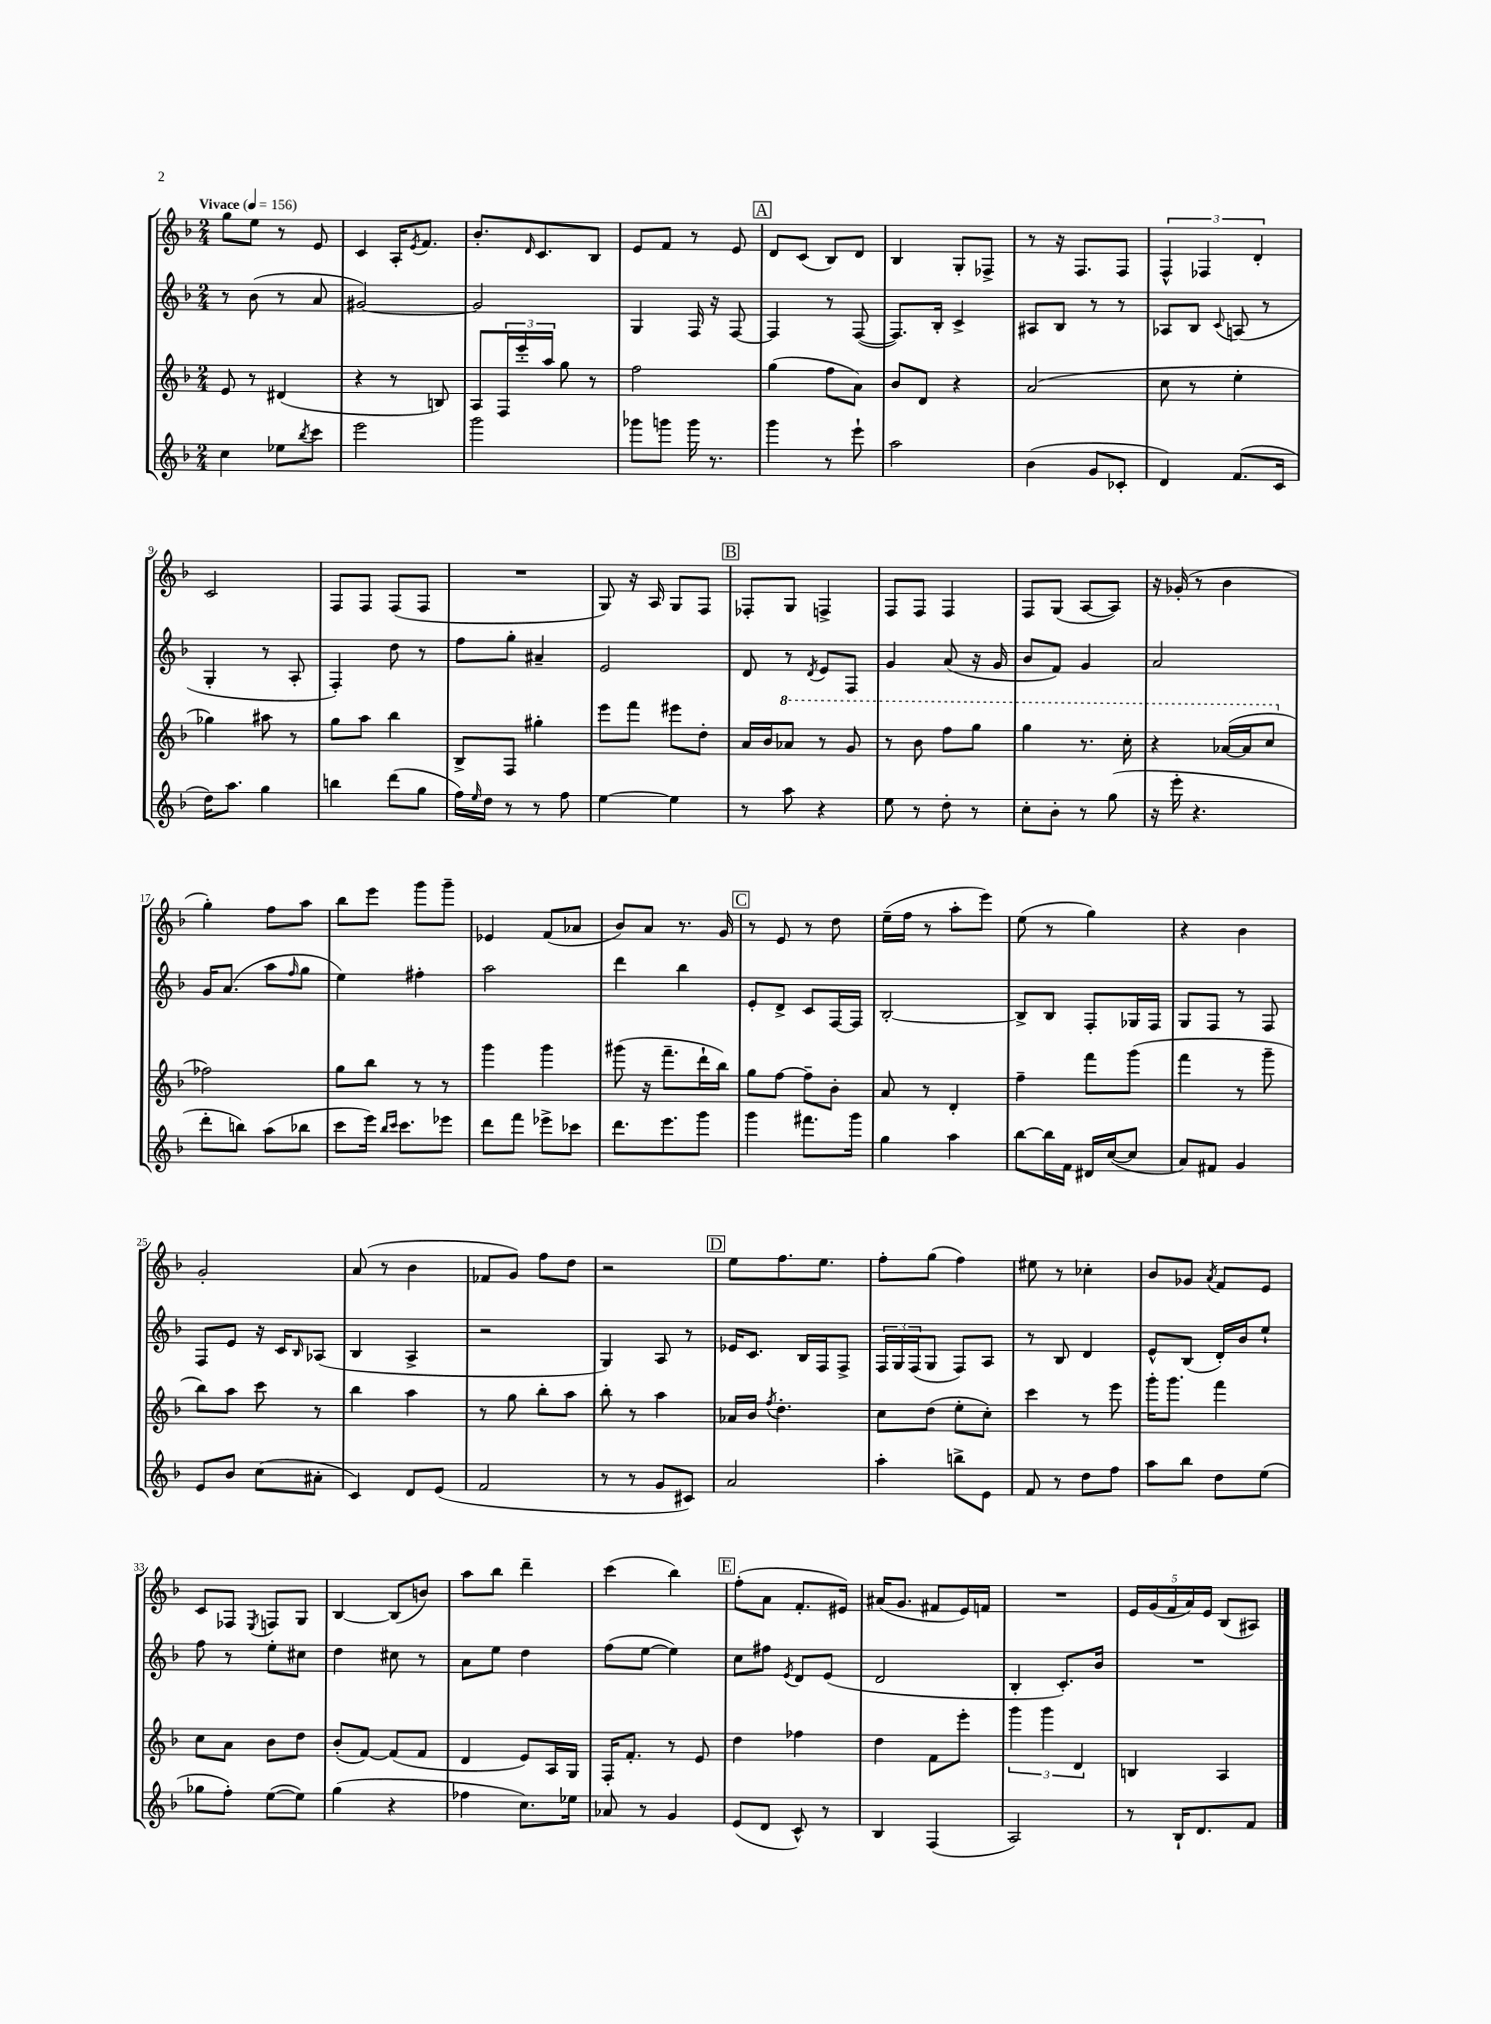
<<
\new StaffGroup <<
\new Staff = "s0" {
    \clef treble \key f \major \numericTimeSignature \time 2/4 \tempo "Vivace" 4 = 156
    g''8 e''8 r8 e'8 |
    c'4 a16-. \acciaccatura { e'8 } f'8. |
    bes'8.-. \grace { d'16 } c'8. bes8 |
    e'8 f'8 r8 e'8 |
    \mark \markup { \box "A" } d'8 c'8( bes8) d'8 |
    bes4 g8-. fes8-> |
    r8 r16 f8. f8 |
    \tuplet 3/2 { f4-^ fes4 d'4-. } |
    c'2 |
    f8 f8 f8( f8 |
    R2 |
    g8) r16 a16 g8 f8 |
    \mark \markup { \box "B" } fes8-. g8 f4-> |
    f8 f8 f4 |
    f8 g8( a8~ a8) |
    r16 ges'16-.( r8 bes'4 |
    g''4-.) f''8 a''8 |
    bes''8 e'''8 g'''8 g'''8-- |
    ees'4 f'8( aes'8 |
    bes'8) a'8 r8. g'16 |
    \mark \markup { \box "C" } r8 e'8 r8 d''8 |
    e''16--( f''16 r8 a''8-. e'''8) |
    e''8( r8 g''4) |
    r4 bes'4 |
    g'2-. |
    a'8( r8 bes'4 |
    fes'8 g'8) f''8 d''8 |
    r2 |
    \mark \markup { \box "D" } e''8 f''8. e''8. |
    f''8-. g''8( f''4) |
    eis''8 r8 ces''4-. |
    bes'8 ges'8 \acciaccatura { a'8 } f'8 e'8 |
    c'8 fes8 \acciaccatura { e8 } f8 g8 |
    bes4~ bes8( b'8) |
    a''8 bes''8 d'''4-- |
    c'''4( bes''4) |
    \mark \markup { \box "E" } f''8-.( a'8 f'8.-. eis'16) |
    ais'16( g'8. fis'8 e'16) f'16 |
    R2 |
    \tuplet 5/4 { e'16 g'16( f'16 a'16) e'16 } bes8( ais8) \bar "|." |
}
\new Staff = "s1" {
    \clef treble \key f \major \numericTimeSignature \time 2/4
    r8 bes'8( r8 a'8 |
    gis'2~) |
    gis'2 |
    g4 f16 r16 f8~ |
    \mark \markup { \box "A" } f4 r8 f8~( |
    f8.) bes16-. c'4-> |
    ais8 bes8 r8 r8 |
    aes8 bes8 \appoggiatura { c'8 } a8( r8 |
    g4-. r8 a8-. |
    f4-.) d''8 r8 |
    f''8 g''8-. ais'4-- |
    e'2 |
    \mark \markup { \box "B" } d'8 r8 \acciaccatura { d'8 } e'8 f8 |
    g'4 a'8( r16 g'16 |
    bes'8 f'8) g'4 |
    a'2 |
    g'16 a'8.( a''8 \grace { f''16 } g''8 |
    e''4) fis''4-. |
    a''2 |
    d'''4 bes''4 |
    \mark \markup { \box "C" } e'8-. d'8-> c'8 f16~ f16 |
    bes2~-. |
    bes8-> bes8 f8-. ges16 f16 |
    g8 f8 r8 f8 |
    f8 e'8 r16 c'16 \grace { bes16 } aes8( |
    bes4 a4-> |
    r2 |
    g4) a8 r8 |
    \mark \markup { \box "D" } ees'16 c'8. bes16 f16 f8-> |
    \tuplet 3/2 { f16 g16 f16( } g8 f8) a8 |
    r8 bes8 d'4 |
    e'8-^ bes8( d'16-.) bes'16 e''8-! |
    f''8 r8 e''8-. cis''8 |
    d''4 cis''8 r8 |
    a'8 e''8 d''4 |
    f''8( e''8~ e''4) |
    \mark \markup { \box "E" } c''8 fis''8 \acciaccatura { e'8 } d'8 e'8( |
    d'2 |
    bes4-. c'8.-.) bes'16 |
    R2 \bar "|." |
}
\new Staff = "s2" {
    \clef treble \key f \major \numericTimeSignature \time 2/4
    e'8 r8 dis'4( |
    r4 r8 b8) |
    a8 \tuplet 3/2 { f16 e'''16-. a''16 } g''8 r8 |
    f''2 |
    \mark \markup { \box "A" } g''4( f''8 a'8) |
    bes'8 d'8 r4 |
    a'2( |
    c''8 r8 e''4-. |
    ges''4) ais''8 r8 |
    g''8 a''8 bes''4 |
    bes8-> f8 gis''4-. |
    e'''8 f'''8 eis'''8 d''8-. |
    \mark \markup { \box "B" } a'16 bes'16 \ottava #1 aes''8 r8 g''8 |
    r8 bes''8 f'''8 g'''8 |
    g'''4 r8. c'''16-. |
    r4 aes''16~( aes''16 c'''8 \ottava #0 |
    fes''2) |
    g''8 bes''8 r8 r8 |
    g'''4 g'''4 |
    gis'''8( r16 f'''8.-- d'''16-! bes''16) |
    \mark \markup { \box "C" } g''8 f''8~ f''8-- bes'8-. |
    a'8 r8 d'4-. |
    f''4-- f'''8 g'''8( |
    f'''4 r8 g'''8-- |
    bes''8) a''8 c'''8 r8 |
    bes''4 a''4 |
    r8 g''8 bes''8-. a''8 |
    bes''8-. r8 a''4 |
    \mark \markup { \box "D" } aes'16 bes'16 \acciaccatura { f''8 } d''4.-. |
    c''8 d''8( e''8-. c''8-.) |
    c'''4 r8 e'''8 |
    g'''16-. g'''8. f'''4 |
    c''8 a'8 bes'8 d''8 |
    bes'8-.( f'8~) f'8( f'8 |
    d'4 e'8) a16 g16 |
    f16-. f'8.-. r8 e'8 |
    \mark \markup { \box "E" } d''4 fes''4 |
    d''4 f'8 e'''8-. |
    \tuplet 3/2 { g'''4 g'''4 d'4 } |
    b4 a4 \bar "|." |
}
\new Staff = "s3" {
    \clef treble \key f \major \numericTimeSignature \time 2/4
    c''4 ees''8 \acciaccatura { bes''8 } c'''8 |
    e'''2 |
    g'''2 |
    ges'''8 g'''8 g'''16 r8. |
    \mark \markup { \box "A" } g'''4 r8 e'''8-! |
    a''2 |
    bes'4( g'8 ces'8-. |
    d'4) f'8.( c'16 |
    d''16) a''8. g''4 |
    b''4 d'''8( g''8 |
    f''16) \grace { e''16 } d''16 r8 r8 f''8 |
    e''4~ e''4 |
    \mark \markup { \box "B" } r8 a''8 r4 |
    e''8 r8 d''8-. r8 |
    c''8-. bes'8-. r8 g''8( |
    r16 e'''16-. r4. |
    d'''8-. b''8) a''8( bes''8 |
    c'''8 e'''16) \grace { bes''16 c'''16 } c'''8. ees'''8 |
    d'''8 f'''8 ees'''8-> ces'''8 |
    d'''8. e'''8. g'''8 |
    \mark \markup { \box "C" } g'''4 fis'''8. g'''16 |
    g''4 a''4 |
    bes''8~ bes''16 f'16 dis'16 c''16~( c''8 |
    a'8) fis'8 g'4 |
    e'8 bes'8 c''8( ais'8-. |
    c'4) d'8 e'8( |
    f'2 |
    r8 r8 g'8 cis'8) |
    \mark \markup { \box "D" } a'2 |
    a''4-. b''8-> e'8 |
    f'8 r8 d''8 f''8 |
    a''8 bes''8 d''8 e''8( |
    ges''8 f''8-.) e''8~( e''8) |
    g''4( r4 |
    fes''4 c''8.) ees''16 |
    aes'8 r8 g'4 |
    \mark \markup { \box "E" } e'8( d'8 c'8-^) r8 |
    bes4 f4( |
    a2) |
    r8 bes16-! d'8. f'8 \bar "|." |
}
>>
>>
